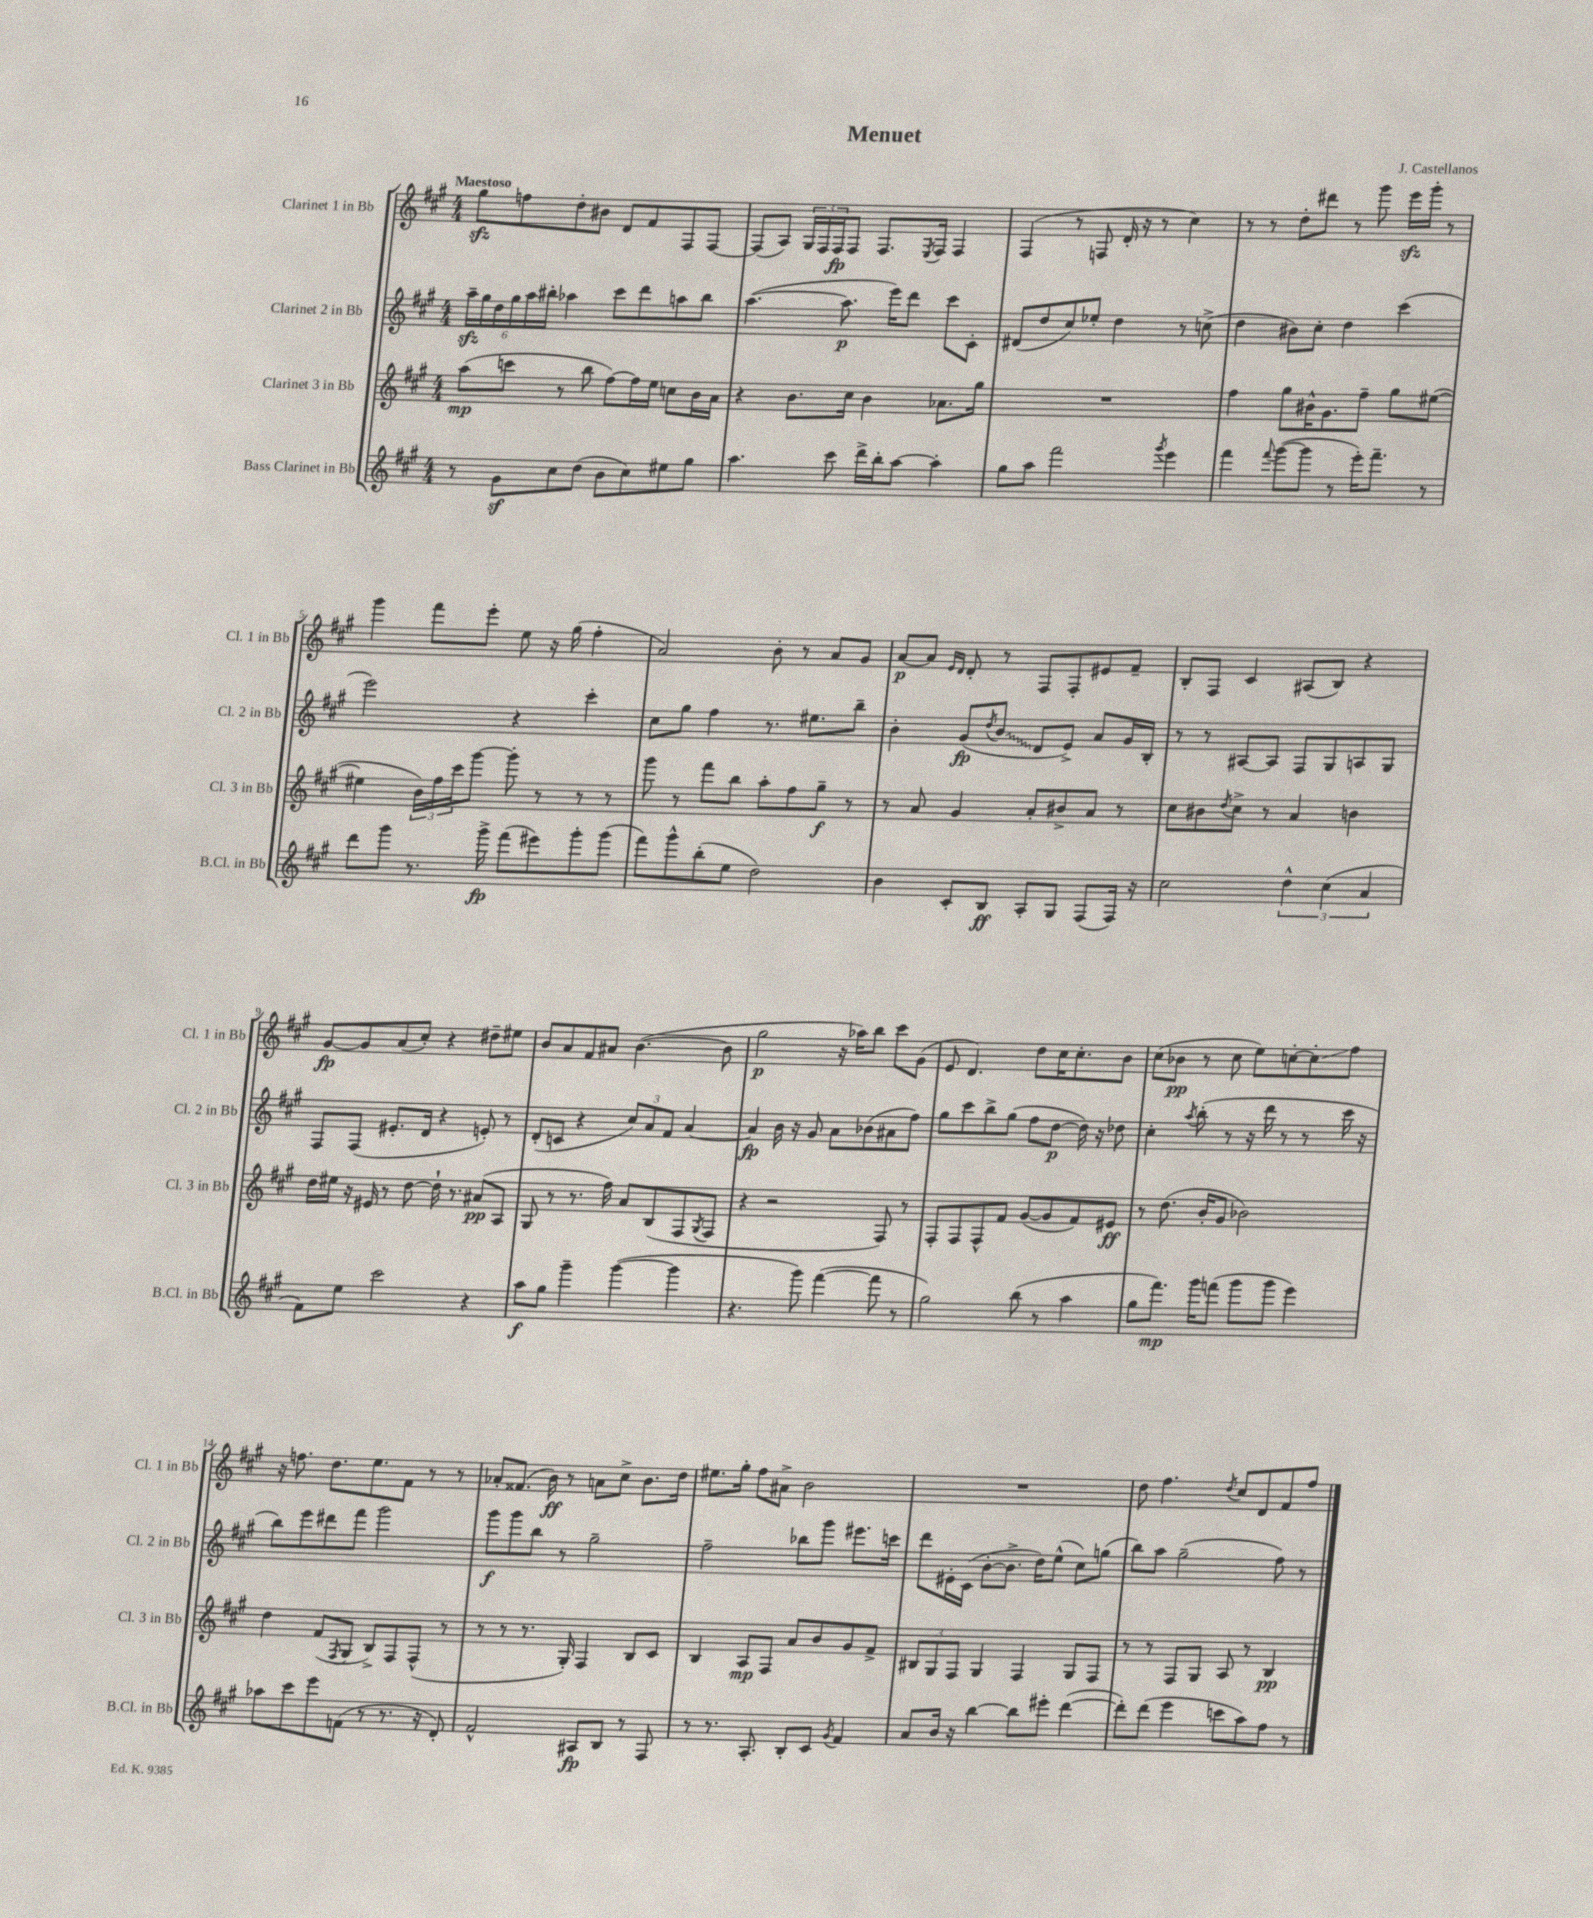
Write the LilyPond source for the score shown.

\header { title = "Menuet" composer = "J. Castellanos" }
<<
\new StaffGroup <<
\new Staff = "s0" \with { instrumentName = "Clarinet 1 in Bb" shortInstrumentName = "Cl. 1 in Bb" } {
    \clef treble \key a \major \numericTimeSignature \time 4/4 \tempo "Maestoso"
    gis''8\sfz f''8 d''8-. bis'8 d'8 fis'8 fis8 fis8~ |
    fis8( a8) \tuplet 3/2 { gis16 fis16 fis16\fp } fis8 fis8. \acciaccatura { e8 } fis16 fis4 |
    fis4( r8 f8 d'16-. r16 r8 cis''4) |
    r8 r8 d''8-. dis'''8 r8 gis'''8 e'''16\sfz gis'''16-. r8 |
    gis'''4 fis'''8 e'''8-. e''8 r16 gis''16( fis''4-. |
    a'2) b'8-. r8 a'8 gis'8 |
    a'8~\p a'8 \grace { e'16 d'16 } d'8-. r8 fis8 fis8-. eis'8 fis'8-- |
    b8-. fis8 cis'4 ais8( b8) r4 |
    gis'8~\fp gis'8 a'8( cis''8-.) r4 dis''8-- eis''8 |
    b'8 a'8 fis'8 ais'8 b'4.~( b'8 |
    gis''2\p r16 aes''16) b''8 cis'''8 gis'8( |
    e'8 d'4.) d''8 cis''16 cis''8.-. b'8 |
    cis''8( bes'8\pp r8 cis''8 e''8) c''8~-. c''8-.\glissando fis''8 |
    r16 f''8. d''8. e''8. fis'8 r8 r8 |
    aes'8-. fisis'8.( b'16\ff) r8 a'8 cis''8-> b'8. d''16 |
    eis''8. gis''16-. fis''8 ais'8-> b'2 |
    R1 |
    d''8 fis''4. \acciaccatura { d''8 } cis''8 d'8 fis'8 fis''8 \bar "|." |
}
\new Staff = "s1" \with { instrumentName = "Clarinet 2 in Bb" shortInstrumentName = "Cl. 2 in Bb" } {
    \clef treble \key a \major \numericTimeSignature \time 4/4
    \tuplet 6/4 { a''16--\sfz gis''16 d''16 gis''16 a''16 bis''16-. } aes''4 cis'''8 d'''8 a''8 bis''8 |
    a''4.~( a''8.\p e'''16) d'''8 cis'''8 cis'8-. |
    dis'8( d''8 cis''8) ees''8-. d''4 r8 c''8->( |
    d''4 bis'8) cis''8-. d''4 cis'''4( |
    e'''2) r4 cis'''4-. |
    cis''8 gis''8 fis''4 r8. eis''8. b''8-- |
    b'4-. gis'8\fp( \acciaccatura { d''8 } \once \override Glissando.style = #'zigzag b'8\glissando d'8 e'8->) a'8 gis'16 b16-. |
    r8 r8 ais8~ ais8 fis8 gis8 a8 gis8 |
    fis8 fis8( eis'8.-. d'16 r4 e'8-.) r8 |
    d'8-.( c'8 r4 \tuplet 3/2 { cis''8) a'8 fis'8 } a'4~ |
    a'4\fp b'16 r16 gis'8 a'8 bes'8( ais'8 fis''8) |
    gis''8 cis'''8 b''8-> gis''8( fis''8 d''8~\p d''16) r16 des''8 |
    cis''4-. \acciaccatura { a''8 } b''8-.( r8 r16 d'''16 r8 r8 cis'''16 r16 |
    b''8) e'''8 dis'''8 fis'''8 gis'''2 |
    gis'''8\f gis'''8 b''8 r8 gis''2-- |
    fis''2-- bes''8 gis'''8 eis'''8. c'''16 |
    d'''8 eis'16-. cis'16( b'8~-. b'8.-> d''16) e''8-^( cis''8) g''8( |
    b''8) a''8 gis''2--( fis''8) r8 \bar "|." |
}
\new Staff = "s2" \with { instrumentName = "Clarinet 3 in Bb" shortInstrumentName = "Cl. 3 in Bb" } {
    \clef treble \key a \major \numericTimeSignature \time 4/4
    a''8\mp( c'''8 r8 b''8 fis''8~) fis''16 e''16 c''8 b'16 a'16 |
    r4 b'8. cis''16 b'4 aes'8. gis''16 |
    R1 |
    fis''4 gis''8 bis'16-^ gis'8. fis''8-- gis''8 eis''8~( |
    eis''4 \tuplet 3/2 { b'16) fis''16 cis'''16 } gis'''8~ gis'''8-. r8 r8 r8 |
    gis'''8 r8 fis'''8 b''8 a''8-. fis''8 gis''8--\f r8 |
    r8 a'8 gis'4 a'8-. bis'8-> a'8 r8 |
    cis''8 bis'8 \acciaccatura { d''8 } cis''8-> r8 a'4 b'4 |
    d''16 eis''16 r16 eis'16 r8 d''8~ d''16-! r8. ais'8\pp( a8 |
    gis8 r8 r8. fis''16) a'8 b8( fis8 \acciaccatura { gis8 } fis8 |
    r4 r2 fis8) r8 |
    fis8-. fis8 fis8-^ fis'8 gis'8~( gis'8 fis'8) eis'8\ff |
    r8 d''8.( b'16-. gis'8 bes'2) |
    d''4 fis'8( \acciaccatura { fis8 } gis8 b8->) fis8 fis8-^( r8 |
    r8 r8 r8. gis16-.) fis4 b8 cis'8 |
    b4 a8\mp fis8 a'8 b'8 gis'8 fis'8-> |
    \tuplet 3/2 { bis8 gis8 fis8 } gis4 fis4 gis8 fis8 |
    r8 r8 fis8 gis8 a8 r8 b4\pp \bar "|." |
}
\new Staff = "s3" \with { instrumentName = "Bass Clarinet in Bb" shortInstrumentName = "B.Cl. in Bb" } {
    \clef treble \key a \major \numericTimeSignature \time 4/4
    r8 gis'8\sf cis''8 d''8( b'8 cis''8) eis''8 gis''8 |
    a''4. cis'''8 d'''16-> b''16-. a''8~ a''4-. |
    gis''8 a''8 fis'''2 \acciaccatura { gis'''8 } e'''4 |
    fis'''4 \appoggiatura { fis'''8 } gis'''8~( gis'''8 r8 e'''16-.) fis'''8.-- r8 |
    d'''8 gis'''8 r8. gis'''16->\fp fis'''8( eis'''8) gis'''8-. gis'''8( |
    fis'''8) gis'''8-^ b''8-.( e''8 d''2) |
    b'4 cis'8-. b8\ff a8-. gis8 fis8( fis16) r16 |
    cis''2 \tuplet 3/2 { d''4-^ cis''4( a'4 } |
    fis'8) e''8 cis'''2 r4 |
    a''8\f gis''8 gis'''4-- gis'''4~( gis'''4 |
    r4. gis'''8) fis'''4~( fis'''8 r8 |
    gis''2) b''8( r8 a''4 |
    gis''8 fis'''8.\mp) gis'''16 f'''8( gis'''8 gis'''8 e'''4) |
    aes''8 cis'''8 e'''8 f'8( r8 r8. r16 d'8-.) |
    fis'2-^ ais8\fp b8 r8 fis8 |
    r8 r8. a8.-. b8-. cis'8 \acciaccatura { gis'8 } fis'4 |
    a'8 b'16 r16 b''4~ b''8 eis'''8-. d'''4~( |
    d'''8-.) d'''8( e'''4 c'''8 a''8) fis''8 r8 \bar "|." |
}
>>
>>
